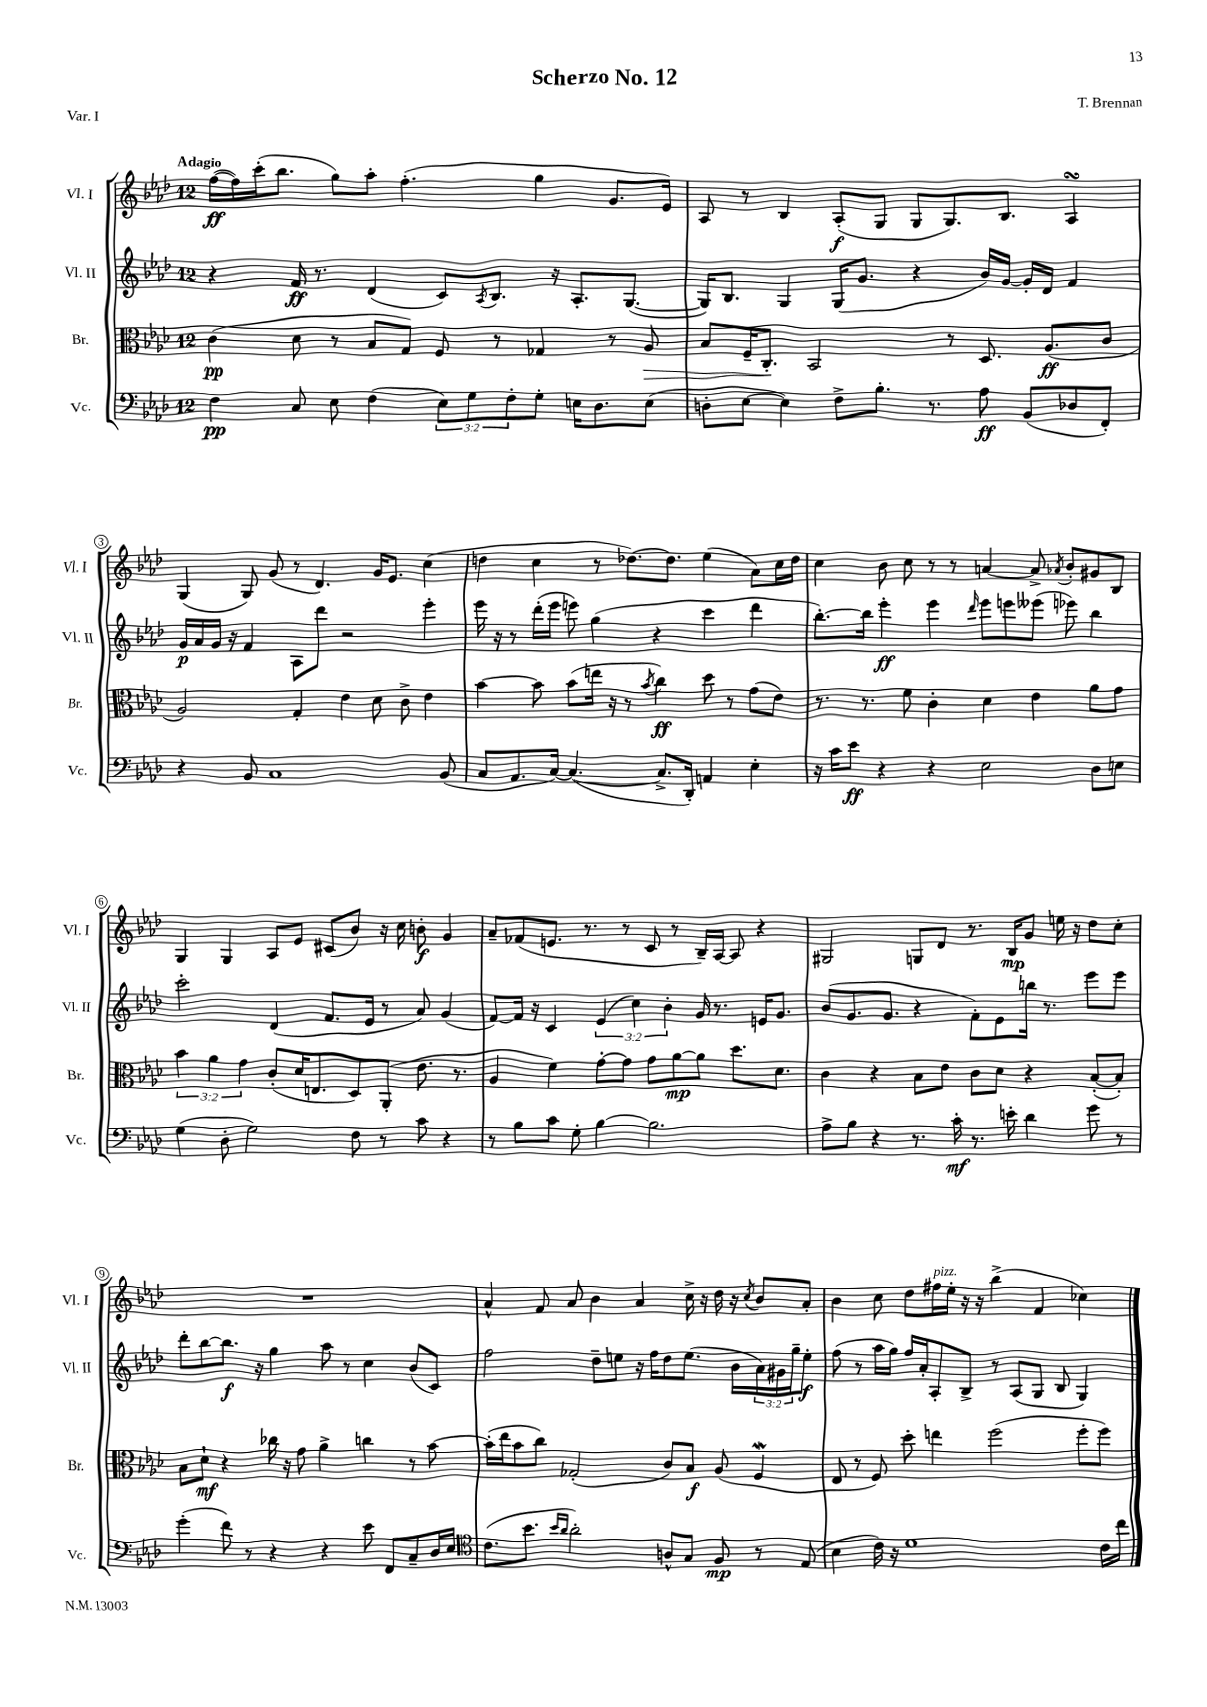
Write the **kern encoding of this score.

**kern	**kern	**kern	**kern
*staff4	*staff3	*staff2	*staff1
*clefF4	*clefC3	*clefG2	*clefG2
*k[b-e-a-d-]	*k[b-e-a-d-]	*k[b-e-a-d-]	*k[b-e-a-d-]
*M12/8	*M12/8	*M12/8	*M12/8
4F	(4c	4r	([16ff
.	.	.	16ff])
.	.	.	(16ccc'
.	.	.	8.bb-
8C	8d-	16f	.
.	.	8.r	.
8E-	8r	.	8gg)
(4F	8B-	(4d-	8aa-'
.	8G)	.	(4.ff'
12E-)	8F	8c)	.
12G	.	.	.
.	.	8qA-	.
.	8r	8.B-	.
12F'	.	.	.
8G'	4G-	.	4gg
.	.	16r	.
16E	.	8.A-'	.
8.D-	.	.	.
.	8r	.	8.g
.	.	([8.G	.
(8E	8A-	.	.
.	.	.	16e-)
=	=	=	=
8D'	8B-	16G])	8A-
.	.	8.B-	.
[8E-	16F~	.	8r
.	8.C'	.	.
4E-])	.	4G	4B-
.	2BB-	.	.
8F^	.	(16G	(8A-'
.	.	8.g	.
8.B-'	.	.	8G
.	.	4r	8G
8.r	.	.	.
.	8r	.	8.G)
8A-	8.D-	16b-)	.
.	.	[16g	8.B-
(8BB-	.	16g']	.
.	(8.A-	16d-	.
8D-	.	4f	4A-
8FF')	8c	.	.
=	=	=	=
4r	2A-)	16g	(4G
.	.	16a-	.
.	.	16g	.
.	.	16r	.
8BB-	.	4f	8G)
1C	.	.	(8g
.	4G'	8A-	8r
.	.	8ddd-	4.d-)
.	4e-	2r	.
.	8d-	.	16g
.	.	.	8.e-
.	8c^	.	.
.	4e-	4eee-'	(4cc
(8BB-	.	.	.
=	=	=	=
8C	[4b-	16eee-	4dd
.	.	16r	.
8.AA-	.	8r	.
.	8b-]	(16ddd-'	4cc
[16C)	.	16eee-	.
(4.C_	(8b-	8eee)	.
.	16ee	(4gg	8r
.	16r	.	.
.	8r	.	[8.dd-)
.	8qb-	.	.
8.C^]	4cc)	4r	.
.	.	.	8.dd-]
16DD-')	.	.	.
4AA	8dd-	4ccc	(4ee-
.	8r	.	.
4E-'	(8g	4ddd-	8a-)
.	8e-)	.	16cc
.	.	.	16dd-
=	=	=	=
16r	8.r	[8.bb-')	4cc
16c	.	.	.
8e-	.	.	.
.	8.r	16bb-]	.
4r	.	4eee-'	8b-
.	8f	.	8cc
4r	4c'	4eee-	8r
.	.	.	8r
.	.	16qqddd-	.
2E-	4d-	8eee-	[4a
.	.	8eee	.
.	4e-	(8eee--	8a^]
.	.	.	8qa-
.	.	8eee-)	8b-'
8D-	8a-	4bb-	8g#
8E	8g	.	8B-
=	=	=	=
(4G	6b-	2ccc'	4G
.	6a-	.	.
8D-'	.	.	4G
.	6g	.	.
2G)	.	.	.
.	(8c'	(4d-	8A-
.	16d-	.	8e-
.	8.E	.	.
.	.	8.f	(8c#
8F	8D-)	.	8b-)
.	.	16e-	.
8r	(8AA-'	8r	16r
.	.	.	16cc
8c	8.e-	8a-)	8b'
4r	.	(4g	4g
.	8.r	.	.
=	=	=	=
8r	4A-	[8f)	8a-~
8B-	.	16f]	(8f-
.	.	16r	.
8c	4f)	4c	8.e
8G'	.	.	.
.	.	.	8.r
[4B-	[8g'	(6e-	.
.	8g]	.	8r
.	.	6cc)	.
2.B-]	8g	.	8c
.	.	6b-'	.
.	[8a-	.	8r
.	8a-]	16g	16B-~)
.	.	8.r	[16A-
.	8.dd-	.	8A-]
.	.	16e	4r
.	8.d-	8.g	.
=	=	=	=
8A-^	4c	(8b-	2G#
8B-	.	8.g	.
4r	4r	.	.
.	.	8.g	.
8.r	8B-	4r	8G
.	8e-	.	8d-
16c'	.	.	.
8.r	8c	8f')	8.r
.	8d-	8e-	.
16e'	.	.	16B-
4d-	4r	16bb	8g
.	.	8.r	.
.	.	.	16ee
.	.	.	16r
8g	([8B-'	8eee-	8dd-
8r	8B-'])	8eee-	8cc'
=	=	=	=
(4g'	8B-	8ddd-'	1.r
.	8d-`	[8bb-	.
8f)	4r	8.bb-]	.
8r	.	.	.
.	.	16r	.
4r	16cc-	4gg	.
.	16r	.	.
.	8g	.	.
4r	4a-^	8aa-	.
.	.	8r	.
8e-	4cc	4cc	.
8FF	.	.	.
8C~	8r	(8b-	.
16D-	[8b-	8c)	.
16E-	.	.	.
=	=	=	=
*clefC4	*	*	*
(8.c	(16b-']	2ff	4a-^^
.	16ee-	.	.
.	8b-	.	.
8.b-	.	.	.
.	8cc)	.	8f
16qqb-	.	.	.
16qqa-	.	.	.
2a-')	(2G-'	.	8a-
.	.	8dd-~	4b-
.	.	8ee	.
.	.	16r	4a-
.	.	16ff	.
8A^^	8c)	8dd-	.
8G	8B-	(8.ee	16cc^
.	.	.	16r
8F	(8A-	.	16dd-
.	.	16b-	16r
.	.	.	8qcc
8r	4F	24a-)	8b-
.	.	24g#	.
.	.	24gg~	.
(8E-	.	8ee'	8a-'
=	=	=	=
4B-	8E-	(8ff	4b-
.	8r	8r	.
16c)	8F)	16aa-	8cc
16r	.	16gg)	.
1d-	8dd-'	16ff	8dd-
.	.	16a-'	.
.	4ee	8A-'	16ff#
.	.	.	16ee-'
.	.	8B-^	16r
.	.	.	16r
.	(2ff	8r	(4bb-^
.	.	(8A-	.
.	.	8G	4f
.	.	8B-	.
.	8ff'	4G)	4cc-)
16c	8ff)	.	.
16cc	.	.	.
==	==	==	==
*-	*-	*-	*-
